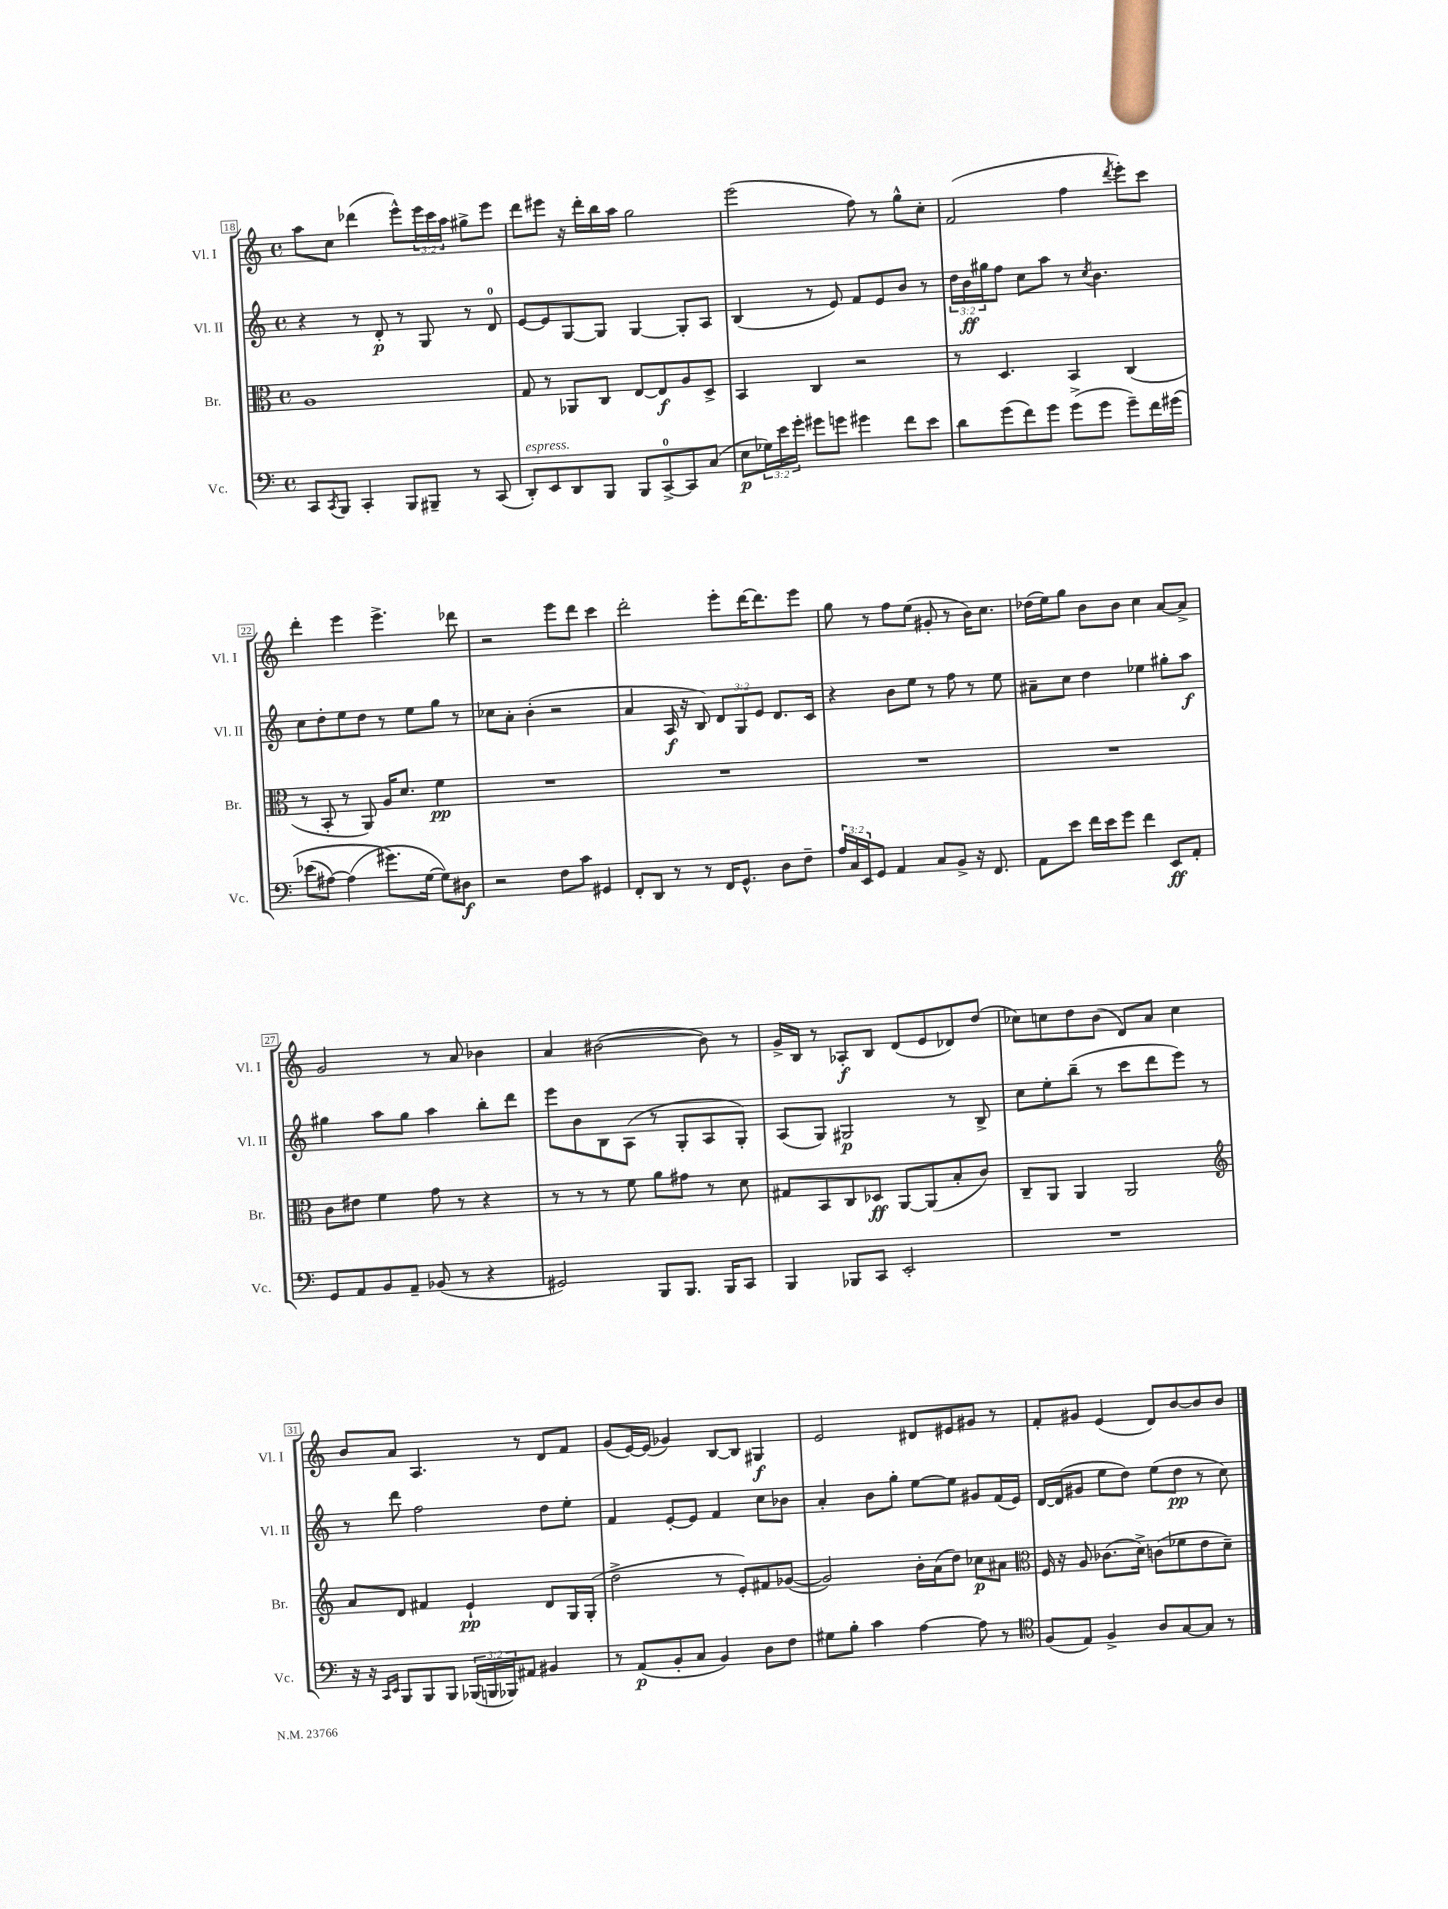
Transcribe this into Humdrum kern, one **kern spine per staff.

**kern	**kern	**kern	**kern
*staff4	*staff3	*staff2	*staff1
*clefF4	*clefC3	*clefG2	*clefG2
*k[]	*k[]	*k[]	*k[]
*M4/4	*M4/4	*M4/4	*M4/4
*met(c)	*met(c)	*met(c)	*met(c)
8CC	1A	4r	8aa
8qCC	.	.	.
8BBB	.	.	8cc
4CC'	.	8r	(4ddd-
.	.	8d'	.
8BBB	.	8r	8eee^^)
8BBB#~	.	8G	24eee
.	.	.	24ccc
.	.	.	24aa
8r	.	8r	8gg#^
(8CC	.	8d	8eee
=	=	=	=
8DD')	8G	[8e	8ddd
8EE	8r	8e]	8eee#
8DD	8AA-	[8G	16r
.	.	.	16ddd'
8BBB	8C	8G]	16bb
.	.	.	16aa
8BBB	[8E	[4G	2gg
[8CC^	8E]	.	.
8CC]	8A	8G']	.
(8C	8D^	8A	.
=	=	=	=
8E	4BB	(4B	(2eee
24G-)	.	.	.
24e	.	.	.
24g'	.	.	.
8g#	4C	8r	.
8g	.	8e)	.
4g#	2r	8f	8ff)
.	.	8e	8r
8f	.	8b	8gg^^
8e	.	8r	8cc'
=	=	=	=
8d	8r	24dd	(2f
.	.	24b	.
.	.	24gg#	.
(8g	4.D	8ff	.
8f)	.	8cc	.
8g	.	8aa	.
(8g^	4BB	8r	4ff
.	.	8qcc	.
8g	.	4.b	.
.	.	.	8qddd
8g~)	(4C	.	8eee')
16f	.	.	8ccc
&(16g#	.	.	.
=	=	=	=
(8e-	8r	8cc	4ddd'
[8A#)	8BB'	8dd'	.
(4A#]	8r	8ee	4eee
.	8AA)	8dd	.
8.g#&)	16A	8r	4.eee^
.	8.d	.	.
.	.	8ee	.
[16G	.	.	.
8G])	4f	8gg	.
8D#	.	8r	8ddd-
=	=	=	=
2r	1r	8cc-	2r
.	.	8a'	.
.	.	(4b'	.
8F	.	2r	8eee
8c	.	.	8ddd
4GG#	.	.	4ccc
=	=	=	=
8FF'	1r	4a	2ddd'
8DD	.	.	.
8r	.	16A	.
.	.	16r	.
8r	.	8B)	.
16FF	.	12d	8eee'
8.GG^^	.	.	.
.	.	12G	.
.	.	.	[16ddd
.	.	12e	.
.	.	.	8.ddd]
8D	.	8.d	.
8F~	.	.	8eee
.	.	16c	.
=	=	=	=
24A	1r	4r	8gg
24C	.	.	.
24EE	.	.	.
8GG	.	.	8r
4AA	.	8b	8ff
.	.	8ee	(8ee
8C	.	8r	8g#'
8BB^	.	8ff	8r
16r	.	8r	16b)
8.FF	.	.	8.cc
.	.	8ee	.
=	=	=	=
8AA	1r	8a#~	(16dd-
.	.	.	16ee)
8e	.	8cc	8gg
16f	.	4dd	8b
16e	.	.	.
8g	.	.	8b
4f	.	4ee-	4cc
8EE	.	8gg#'	[8a
8AA'	.	8aa	8a^]
=	=	=	=
8GG	8c	4gg#	2g
8AA	8e#	.	.
8BB	4f	8aa	.
8AA~	.	8gg#	.
(8BB-	8g	4aa	8r
8r	8r	.	8a
4r	4r	8bb'	4b-
.	.	8ddd	.
=	=	=	=
2GG#)	8r	8eee	4a
.	8r	8b	.
.	8r	8B	([2b#
.	8f	(8A	.
8BBB	8a	8r	.
8.BBB	8g#	8G'	.
.	8r	8A	8b#])
16BBB	.	.	.
8CC	8d	8G')	8r
=	=	=	=
4BBB	8G#	(8A	16g^
.	.	.	16B
.	8BB	8G)	8r
8BBB-	8C	2G#	8A-'
8CC	8D-	.	8B
2EE'	[8AA	.	(8d
.	(8AA]	.	8e
.	8B'	8r	8d-)
.	8c)	8B^	(8dd
=	=	=	=
1r	8C~	8cc	8cc-)
.	8AA	8ee'	8cc
.	4AA	(8bb~	8dd
.	.	8r	(8b
.	2AA	8ccc	8d)
.	.	8ddd	8a
.	.	8eee)	4cc
.	.	8r	.
=	=	=	=
*	*clefG2	*	*
16r	8a	8r	8b
16r	.	.	.
16qqCC	.	.	.
16qqEE	.	.	.
8BBB	8d	8ddd	8a
8BBB	4f#	2ff	4.A
8BBB	.	.	.
(24BBB-	4e`	.	.
24BBB	.	.	.
24BBB-)	.	.	.
8AA#	.	.	8r
4BB#	8d	8dd	8d
.	16G	8ee'	8f
.	(16G'	.	.
=	=	=	=
8r	2dd^	4f	(8g
(8AA	.	.	[16e)
.	.	.	(16e]
8BB'	.	[8e'	4g-)
8C	.	8e]	.
4BB)	8r	4f	[8B
.	8e')	.	8B]
8D	8f#	8cc	4G#
8F	([8g-	8b-	.
=	=	=	=
8G#	2g-])	4a'	2e
8B'	.	.	.
4c	.	8b	.
.	.	8gg'	.
[4A	16b'	[8ee	8d#
.	(16a	.	.
.	8dd)	8ee]	8e#
8A]	8cc-	8g#	8g#
8r	8a#	(16f	8r
.	.	16e)	.
=	=	=	=
*clefC4	*clefC3	*	*
(8F	16F	[16d	8f'
.	16r	(16d]	.
8E)	8A	8g#	8g#
4F^	(8.c-	8ee	(4e
.	.	8dd)	.
.	16d^)	.	.
8A	(8c	(8ee	8d)
[8G	8f-	8dd	[8b
8G]	8e	8r	8b]
8r	8d~)	8cc)	8b
==	==	==	==
*-	*-	*-	*-
